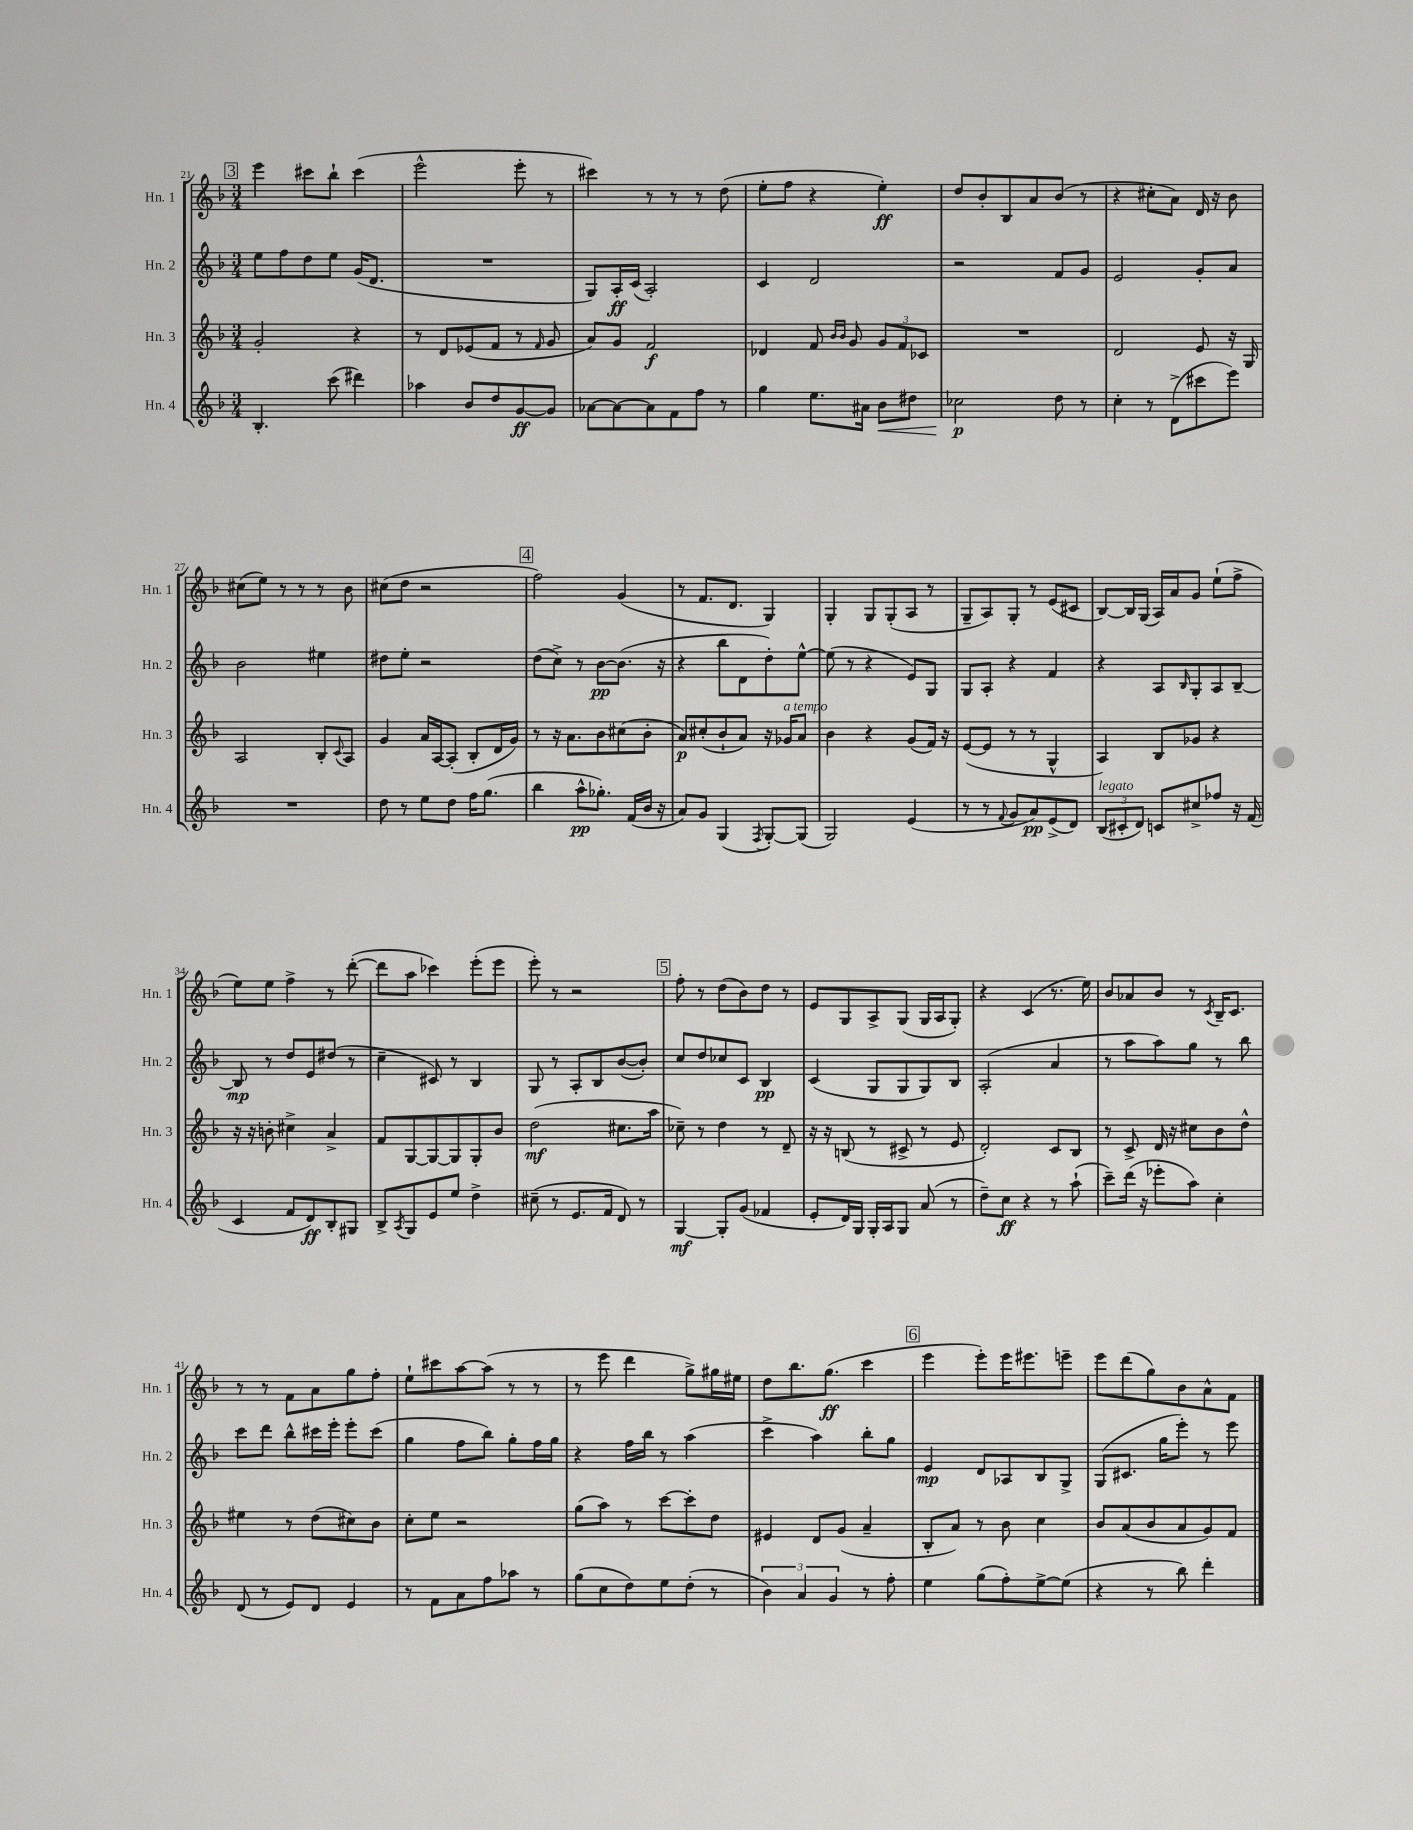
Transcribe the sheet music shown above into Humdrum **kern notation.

**kern	**kern	**kern	**kern
*staff4	*staff3	*staff2	*staff1
*clefG2	*clefG2	*clefG2	*clefG2
*k[b-]	*k[b-]	*k[b-]	*k[b-]
*M3/4	*M3/4	*M3/4	*M3/4
4.B-'/	2g'/	8ee\L	4eee\
.	.	8ff\	.
.	.	8dd\	8ccc#\L
(8ccc\	.	8ee\J	8bb-`\J
4ddd#\)	4r	(16g/LK	(4ccc#\
.	.	8.d/J	.
=	=	=	=
4aa-\	8r	2.r	2eee^^\
.	8d/L	.	.
8b-/L	(8e-/	.	.
8dd/	8f/J	.	.
[8g/	8r	.	8eee'\
.	16qqf/	.	.
8g/]J	8g/	.	8r
=	=	=	=
[8a-\L	8a/L)	8G/L)	4ccc#\)
8a-\_	8g/J	16A'/L	.
.	.	(16c/JJ	.
8a-\]	2f/	2A'/)	8r
8f\	.	.	8r
8ff\J	.	.	8r
8r	.	.	(8dd\
=	=	=	=
4gg\	4d-/	4c/	8ee'\L
.	.	.	8ff\J
8.ee\L	8f/	2d/	4r
.	16qqb-/LL	.	.
.	16qqb-/JJ	.	.
.	8g/	.	.
16a#\Jk	.	.	.
8b-\L	12g/L	.	4ee'\)
.	12f/	.	.
8dd#\J	.	.	.
.	12c-/J	.	.
=	=	=	=
2cc-\	2.r	2r	8dd/L
.	.	.	8b-'/
.	.	.	8B-/
.	.	.	8a/
8dd\	.	8f/L	(8b-/J
8r	.	8g/J	8r
=	=	=	=
4cc'\	2d/	2e/	4r
8r	.	.	8cc#'\L
(8d^\L	.	.	8a\J)
8ccc#\	8e/	8g'/L	16d/
.	.	.	16r
8eee\J)	16r	8a/J	8b-\
.	16G/	.	.
=	=	=	=
2.r	2A/	2b-\	(8cc#\L
.	.	.	8ee\J)
.	.	.	8r
.	.	.	8r
.	8B-'/L	4ee#\	8r
.	8qqc/	.	.
.	8A/J	.	8b-\
=	=	=	=
8dd\	4g/	8dd#\L	(8cc#\L
8r	.	8ee'\J	8dd\J
8ee\L	16a/LL	2r	2r
.	[16A/J	.	.
8dd\J	(8A'/]J	.	.
16ff\LK	8B-'/L	.	.
(8.gg\J	.	.	.
.	16d/L	.	.
.	16g/JJ)	.	.
=	=	=	=
4bb-\	8r	(8dd\L	2ff\)
.	16r	8cc^\J)	.
.	8.a\L	.	.
8aa^^\L	.	8r	.
8.gg-'\J)	8b-\	[8b-\L	.
.	(8cc#\	(8.b-\]J	(4g/
(16f/LL	.	.	.
16b-/JJ	8b-'\J	.	.
16r	.	16r	.
=	=	=	=
8a/L)	8a/L)	4r	8r
8g/J	(8cc#'/	.	8.f/L
(4G/	8b-`/	8bb-\L	.
.	.	.	8.d/J
.	8a/J)	8d\	.
8qF/	.	.	.
[8G'/L)	16r	8dd'\)	4G/)
.	16g-/LK	.	.
(8G/]J	8a/J	[8ee^^\J	.
=	=	=	=
2G/)	4b-\	(8ee\]	4G'/
.	.	8r	.
.	4r	4r	8G/L
.	.	.	(8G'/
(4e/	(8g/L	8e/L)	8A/J
.	16f/Jk)	8G/J	8r
.	16r	.	.
=	=	=	=
8r	([8e/L	8G/L	8G~/L
8r	8e/]J	8A'/J	8A/)
8qqf/	.	.	.
8g/L	8r	4r	8G'/J
8a/)	8r	.	8r
(8e^/	4G^^/	4f/	(8e/L
8d/J)	.	.	8c#/J
=	=	=	=
(12B-/L	4A/)	4r	[8B-/L)
12c#'/	.	.	.
.	.	.	16B-/]L
12d/J)	.	.	.
.	.	.	(16G/JJ
8c/L	8B-/L	8A/L	16A/LL)
.	.	.	16a/J
.	.	16qqB-/	.
8cc#^/	8g-/J	8G'/	8g/J
8ff-/J	4r	8A/	(8ee`\L
16r	.	[8B-~/J	8ff^\J
(16f/	.	.	.
=	=	=	=
4c/	16r	8B-/]	8ee\L)
.	16r	.	.
.	8b'\	8r	8ee\J
8f/L	4cc#^\	8dd/L	4ff^\
8d/)	.	8e/	.
8B-'/	4a^/	(8dd#/J	8r
8G#/J	.	8r	([8ddd'\
=	=	=	=
8B-^/L	8f/L	4cc~\	8ddd\]L
8qA/	.	.	.
8G/	[8G/	.	8aa\J
8e/	8G/_	8c#/)	4ccc-\)
8ee/J	8G/]	8r	.
4dd^\	8G'/	4B-/	(8eee'\L
.	8b-/J	.	8eee\J
=	=	=	=
(8cc#~\	(2dd\	8G/	8eee'\)
8r	.	8r	8r
8.e/L	.	8A'/L	2r
.	.	8B-/	.
16f/Jk	.	.	.
8d/)	8.cc#\L	([8b-/	.
8r	.	8b-'/]J)	.
.	16aa\Jk	.	.
=	=	=	=
[4G/	8cc-~\)	8cc/L	8ff'\
.	8r	8dd/	8r
8G'/]L	4dd\	8cc-/	(8dd\L
(8g/J	.	8c/J	8b-\)
4f-/	8r	4B-/	8dd\J
.	8d~/	.	8r
=	=	=	=
8e'/L	16r	(4c/	8e/L
.	16r	.	.
16d/L)	(8B/	.	8G/
16G/JJ	.	.	.
16G'/LL	8r	8G/L	8A^/
16A/J	.	.	.
8G/J	8c#^/	8G/	(8G/J
(8a/	8r	8G/)	16G/LL
.	.	.	16A/J
8r	8e/	8B-/J	8G'/J)
=	=	=	=
8dd~\L)	2d'/)	(2A'/	4r
8cc\J	.	.	.
4r	.	.	(4c/
8r	8c/L	4a/	8.r
(8aa`\	8B-/J	.	.
.	.	.	16ee\)
=	=	=	=
8ccc~\L)	8r	8r	8b-/L
(16ddd\Jk	8c^/	8aa\L	8a-/
16r	.	.	.
8eee-'\L	16d/	8aa\)	8b-/J
.	16r	.	.
8aa\J)	8cc#\L	8gg\J	8r
.	.	.	8qc/
4cc'\	8b-\	8r	16B-~/LK
.	.	.	8.c/J
.	8dd^^\J	8bb-\	.
=	=	=	=
(8d/	4ee#\	8ccc\L	8r
8r	.	8ddd\J	8r
8e/L)	8r	8bb-^^\L	8f\L
8d/J	(8dd\L	16ccc#\L	8a\
.	.	16eee'\JJ	.
4e/	8cc#\)	8eee'\L	8gg\
.	8b-\J	(8ccc#\J	8ff'\J
=	=	=	=
8r	8cc'\L	4gg\	8ee`\L
8f\L	8ee\J	.	8ccc#\
8a\	2r	8ff\L	[8aa\
8ff\	.	8bb-\J)	(8aa\]J
8aa-\J	.	8gg'\L	8r
8r	.	16ff\L	8r
.	.	16gg\JJ	.
=	=	=	=
(8gg\L	(8gg\L	4r	8r
8cc\	8aa\J)	.	8eee\
8dd\)	8r	16ff\LL	4ddd\
.	.	16bb-\JJ	.
8ee\	[8ccc\L	8r	.
(8dd'\J	8ccc'\]	(4aa\	8gg^\L)
8r	8dd\J	.	16gg#\L
.	.	.	16ee#\JJ
=	=	=	=
6b-\)	4e#/	4ccc^\	8dd\L
.	.	.	8.bb-\
6a/	.	.	.
.	8d/L	4aa\)	.
.	.	.	(8.gg\J
6g/	.	.	.
.	(8g/J	.	.
8r	4a~/	8bb-'\L	4ccc\
8ff'\	.	8gg\J	.
=	=	=	=
4ee\	8B-'/L	4e/	4eee\
.	8a/J)	.	.
(8gg\L	8r	8d/L	8eee'\L)
8ff'\)	8b-\	8A-/	16eee\K
.	.	.	8.eee#\
[8ee^\	4cc\	8B-/	.
(8ee\]J	.	8G^/J	8eee~\J
=	=	=	=
4r	8b-/L	(8G/L	8eee\L
.	(8a/	8.c#/J	(8ddd\
8r	8b-/	.	8gg\)
.	.	16gg\LK	.
8bb-\)	8a/	8eee'\J)	8b-\
4ddd'\	8g/)	8r	8a^^\
.	8f/J	8eee\	8f\J
==	==	==	==
*-	*-	*-	*-
